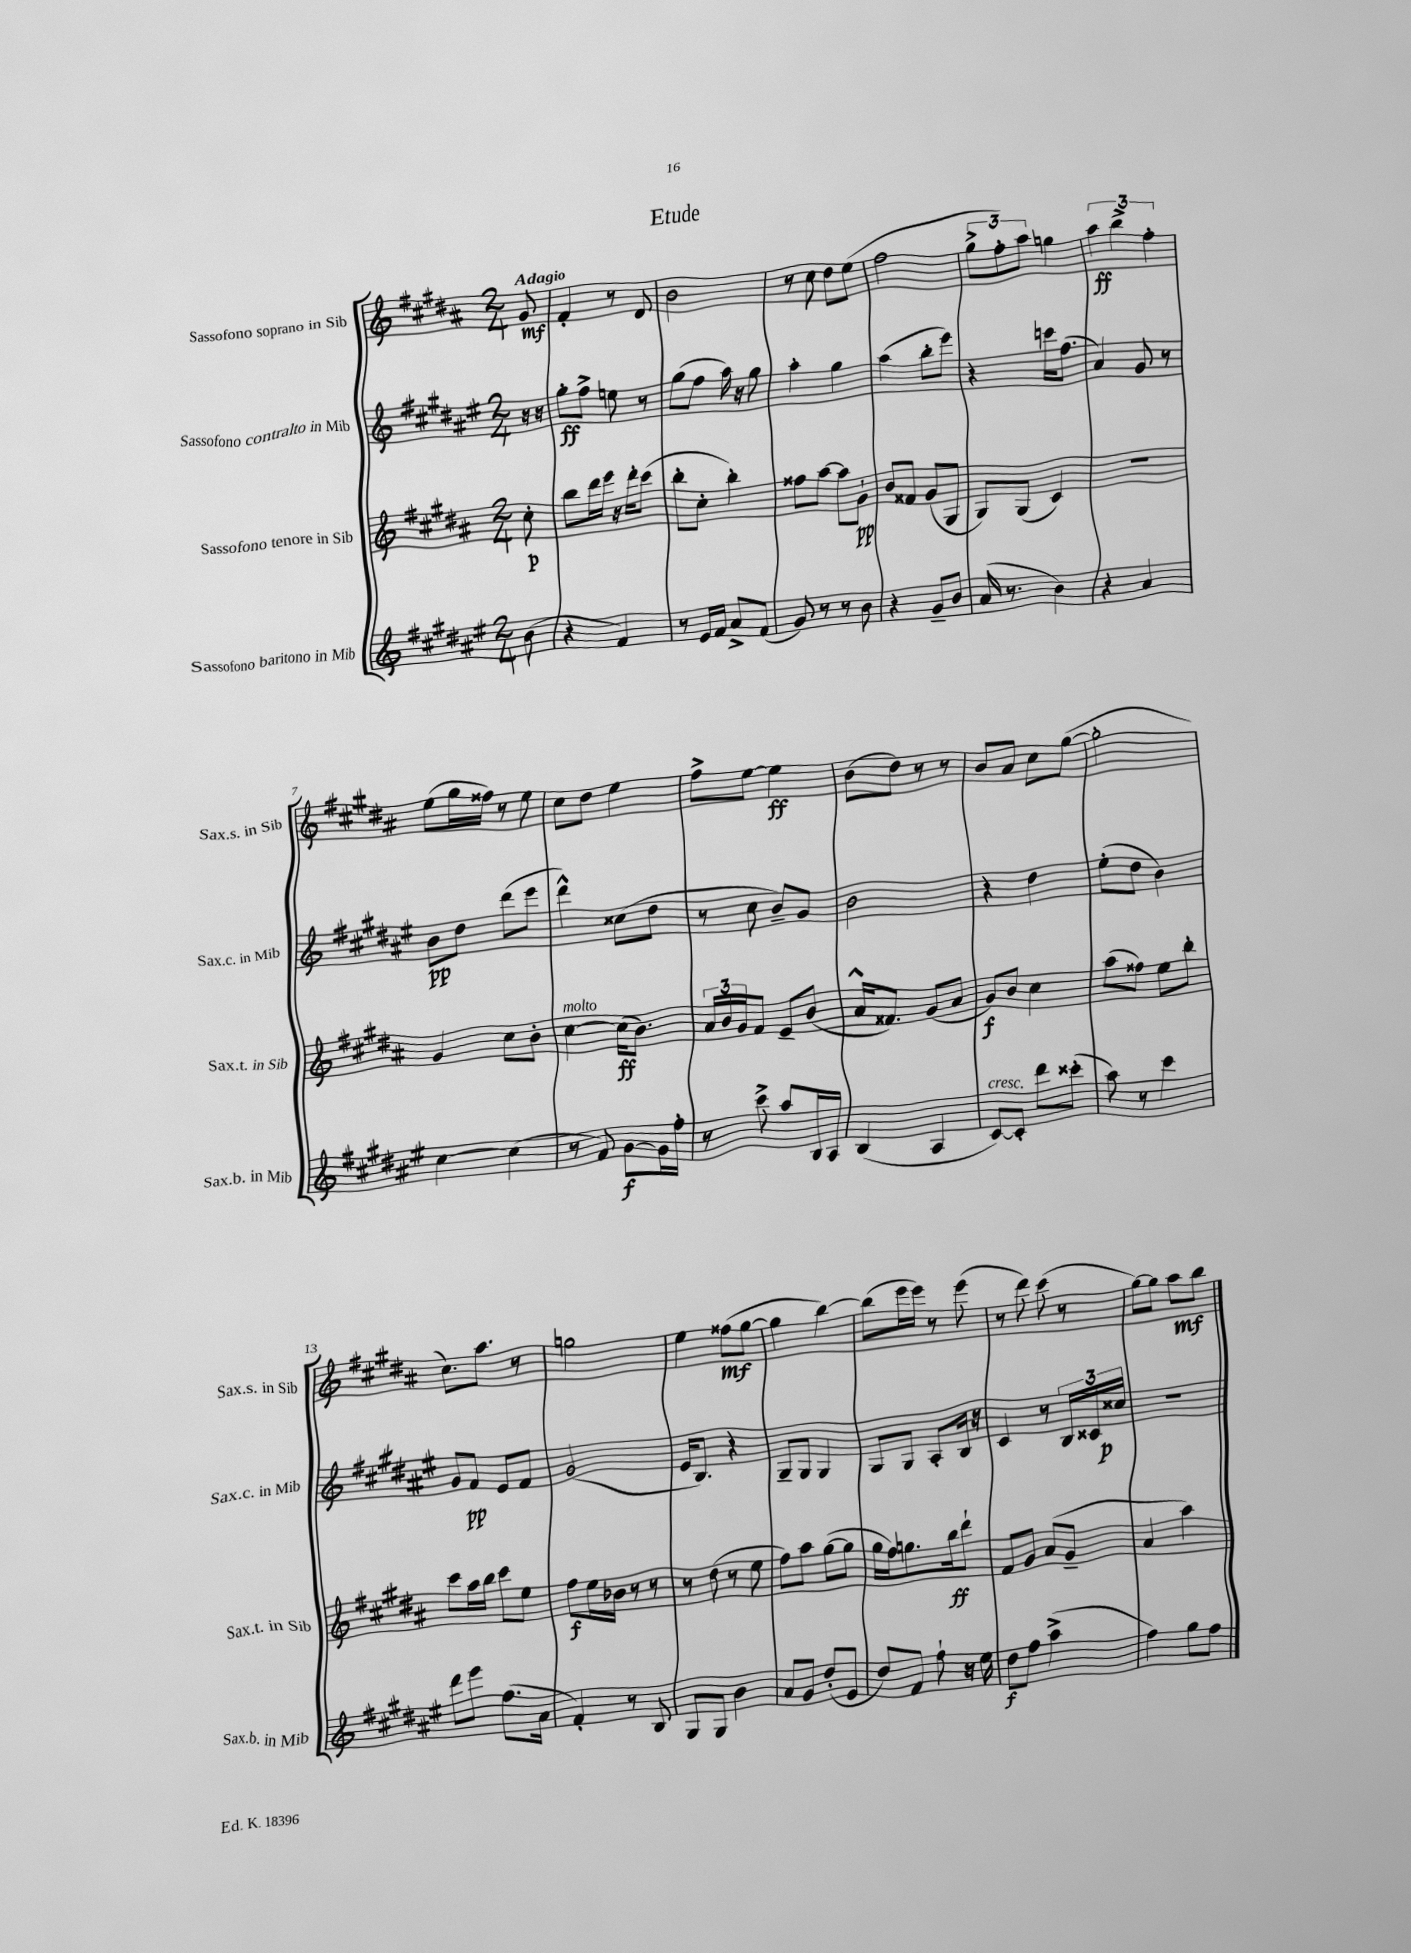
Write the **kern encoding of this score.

**kern	**kern	**kern	**kern
*staff4	*staff3	*staff2	*staff1
*clefG2	*clefG2	*clefG2	*clefG2
*k[f#c#g#d#a#e#]	*k[f#c#g#d#a#]	*k[f#c#g#d#a#e#]	*k[f#c#g#d#a#]
*M2/4	*M2/4	*M2/4	*M2/4
(8b	8cc#'	16r	8g#
.	.	16r	.
=	=	=	=
4r	8bb	8gg#'	4f#'
.	16ddd#	8ff#^	.
.	16eee	.	.
4f#)	16r	8ee	8r
.	16ddd#'	.	.
.	(8ccc#	8r	8d#
=	=	=	=
8r	8bb'	(8gg#	2b
16e#	8cc#'	8ff#	.
16f#	.	.	.
8a#^	4bb')	16aa#)	.
.	.	16r	.
(8f#	.	8gg#	.
=	=	=	=
8g#)	8ff##	4aa#'	8r
8r	[8aa#	.	8cc#
8r	8aa#]	4gg#	8dd#
8b	8g#`	.	(8ee
=	=	=	=
4r	8b	(4aa#	2ff#
.	8f##	.	.
8g#~	(8g#	8bb'	.
8b	8G#	8eee#)	.
=	=	=	=
(16a#	8G#)	4r	12gg#^
8.r	.	.	.
.	.	.	12ff#')
.	(8G#	.	.
.	.	.	12aa#
4b)	4c#)	16ccc	4gg
.	.	(8.ff#	.
=	=	=	=
4r	2r	4a#)	6aa#
.	.	.	6bb^
4a#	.	8g#	.
.	.	.	6ff#'
.	.	8r	.
=	=	=	=
[4cc#	4g#	8b	(8ee
.	.	8dd#	16gg#
.	.	.	16ff##)
(4cc#]	8cc#	(8ddd#	8r
.	8b'	8eee#	8ee
=	=	=	=
8r	[4cc#	4ddd#^^)	8cc#
8f#)	.	.	8dd#
[8g#	(16cc#]	(8cc##	4ee
.	8.b)	.	.
16g#]	.	8dd#	.
16ff#'	.	.	.
=	=	=	=
8r	24a#	8r	8ff#^
.	24b	.	.
.	24g#	.	.
8ccc#^	8f#	8cc#	[8ee
8aa#	8e~	8b~)	4ee]
16B	(8b	8g#	.
16A#	.	.	.
=	=	=	=
(4B	16a#^^	2b	(8b
.	8.f##)	.	.
.	.	.	8dd#)
4A#	(8g#	.	8r
.	8a#	.	8r
=	=	=	=
[8c#)	8g#)	4r	8b
8c#']	8b	.	8a#
8ddd#	4cc#	4dd#	8cc#
(8ccc##'	.	.	([8gg#
=	=	=	=
8aa#)	(8aa#	(8ee#'	2gg#']
8r	8ff##)	8dd#	.
4ccc#	8ee	4b)	.
.	8bb'	.	.
=	=	=	=
8ddd#	8ccc#	8g#	8.cc#)
8eee#	16aa#	8f#	.
.	16bb	.	8.aa#
(8.ff#	8ccc#	8e#	.
.	8ee	8f#	8r
16a#	.	.	.
=	=	=	=
4f#')	8ff#	(2g#	2gg
.	16ee	.	.
.	16b-	.	.
8r	8r	.	.
8B	8r	.	.
=	=	=	=
8G#	8r	16e#	4ee
.	.	8.B)	.
8G#	(8dd#	.	.
4b	8r	4r	(8ff##
.	8ee	.	[8gg#
=	=	=	=
8a#	8ff#)	8G#~	4gg#]
8g#	8aa#	8G#	.
(8dd#'	([8gg#	4G#	[4bb)
8e#	8gg#]	.	.
=	=	=	=
8dd#)	16gg#	8G#	(8bb]
.	16ff#)	.	.
8f#	8.gg	8G#	16eee
.	.	.	16eee)
8ff#`	.	8A#'	8r
.	16bb	.	.
16r	8ddd#`	16B	(8eee
16ee#	.	16r	.
=	=	=	=
8dd#	8f#	4c#	8r
8ff#	8g#	.	8ddd#)
(4aa#^	(8a#	8r	(8ccc#
.	8g#~	24B	8r
.	.	24c##	.
.	.	24cc##	.
=	=	=	=
4ff#)	4a#	2r	[8gg#)
.	.	.	8gg#]
8gg#	4aa#)	.	8aa#
8ff#	.	.	8bb
==	==	==	==
*-	*-	*-	*-
